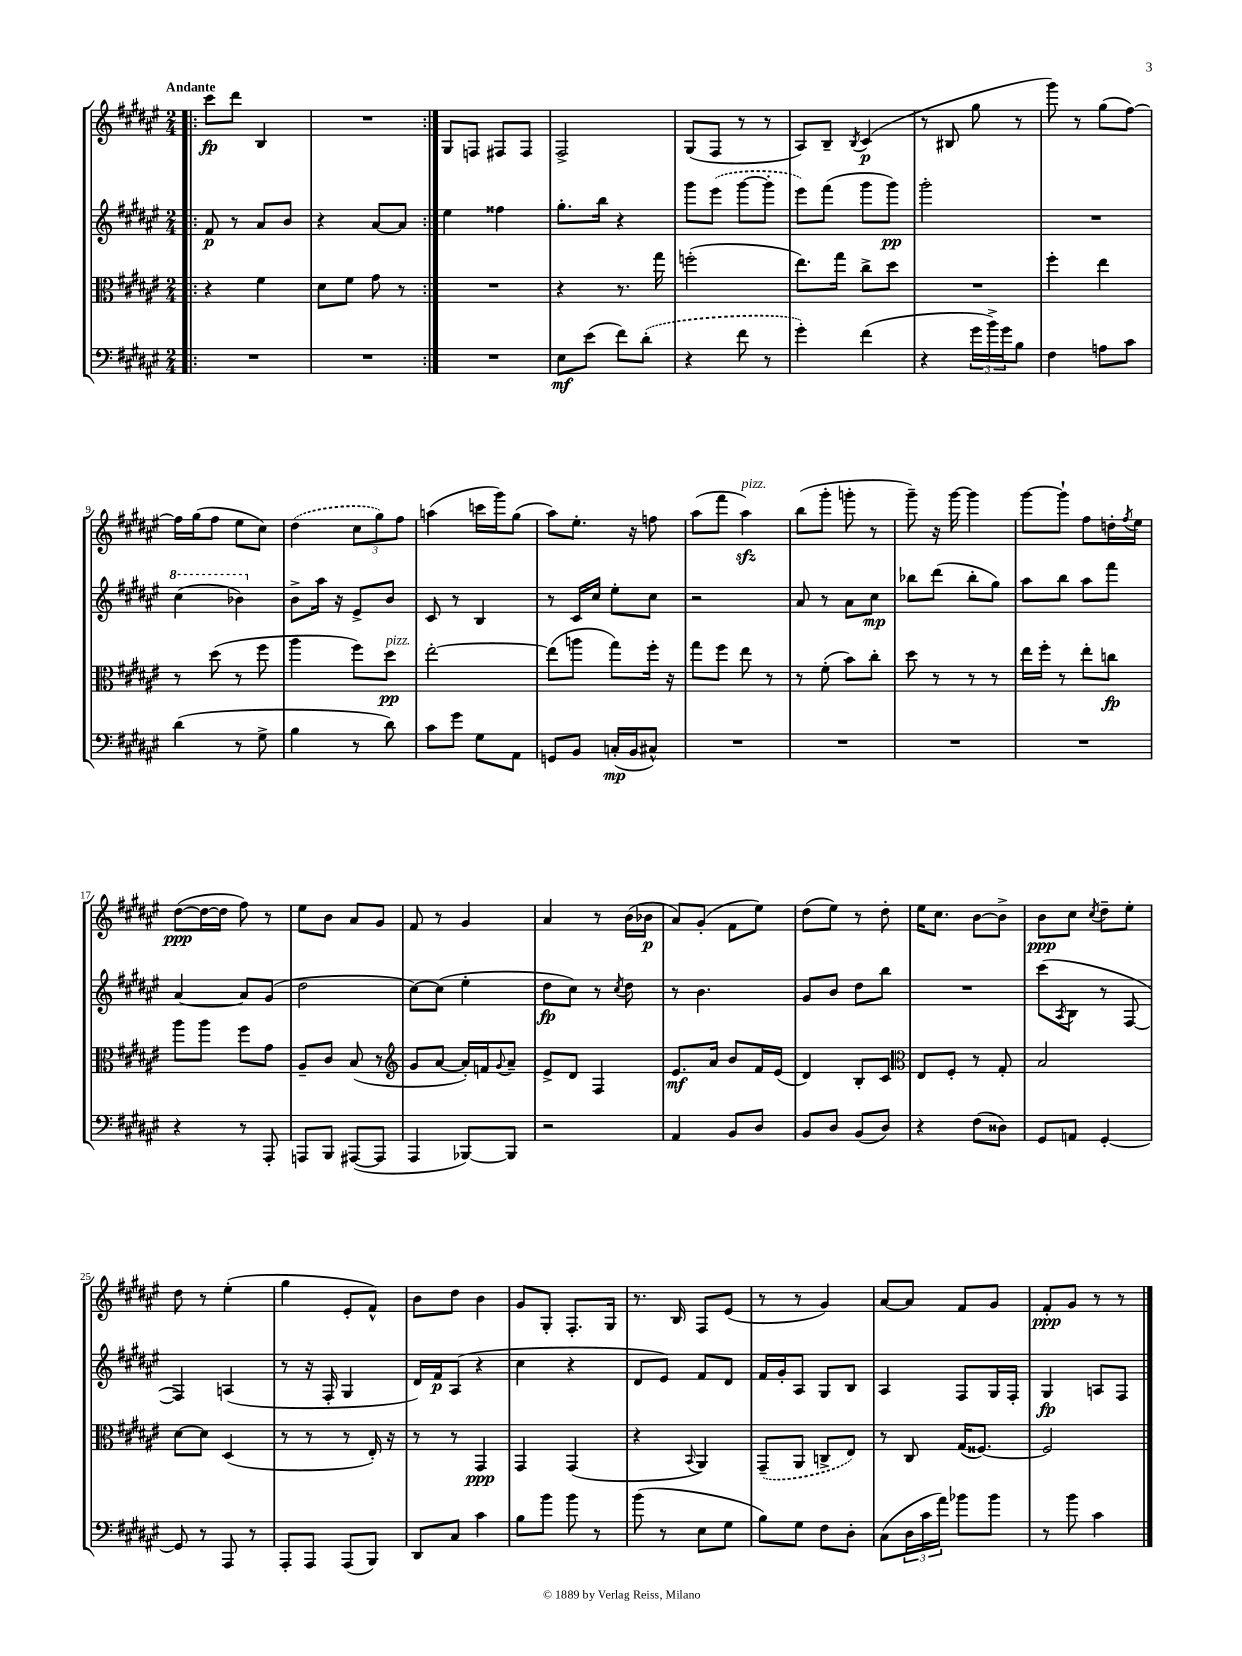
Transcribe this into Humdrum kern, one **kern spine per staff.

**kern	**dynam	**kern	**dynam	**kern	**dynam	**kern	**dynam
*part4	*part4	*part3	*part3	*part2	*part2	*part1	*part1
*staff4	*staff4	*staff3	*staff3	*staff2	*staff2	*staff1	*staff1
*clefF4	*	*clefC3	*	*clefG2	*	*clefG2	*
*k[f#c#g#d#a#e#]	*	*k[f#c#g#d#a#e#]	*	*k[f#c#g#d#a#e#]	*	*k[f#c#g#d#a#e#]	*
*M2/4	*	*M2/4	*	*M2/4	*	*M2/4	*
=1!|:	=1!|:	=1!|:	=1!|:	=1!|:	=1!|:	=1!|:	=1!|:
!	!	!	!	!	!	!LO:TX:a:B:t=Andante	!
2r	.	4r	.	8f#/	p	8ccc#\L	fp
.	.	.	.	8r	.	8ddd#\J	.
.	.	4f#\	.	8a#/L	.	4B/	.
.	.	.	.	8b/J	.	.	.
=2	=2	=2	=2	=2	=2	=2	=2
2r	.	8d#\L	.	4r	.	2r	.
.	.	8f#\J	.	.	.	.	.
.	.	8g#\	.	[8a#/L	.	.	.
.	.	8r	.	8a#/J]	.	.	.
=3:|!	=3:|!	=3:|!	=3:|!	=3:|!	=3:|!	=3:|!	=3:|!
2r	.	2r	.	4ee#\	.	8G#/L	.
.	.	.	.	.	.	8Fn/J	.
.	.	.	.	4ff##X\	.	8F#X/L	.
.	.	.	.	.	.	8F#/J	.
=4	=4	=4	=4	=4	=4	=4	=4
8E#\L	mf	4r	.	8.gg#'\L	.	2F#^/	.
(8e#\J	.	.	.	.	.	.	.
.	.	.	.	16bb\Jk	.	.	.
8f#\L)	.	8.r	.	4r	.	.	.
(8d#'\J	.	.	.	.	.	.	.
.	.	16gg#\	.	.	.	.	.
=5	=5	=5	=5	=5	=5	=5	=5
4r	.	(2ffn'\	.	8ggg#\L	.	(8G#/L	.
.	.	.	.	(8eee#\J	.	8F#/J	.
8f#\	.	.	.	[8ggg#\L	.	8r	.
8r	.	.	.	8ggg#'\J]	.	8r	.
=6	=6	=6	=6	=6	=6	=6	=6
4g#'\)	.	8.ee#\L)	.	8eee#\L)	.	8A#/L)	.
.	.	.	.	(8fff#\J	.	8B~/J	.
.	.	16gg#\Jk	.	.	.	.	.
.	.	.	.	.	.	8qB/	.
(4f#\	.	8cc#^\L	.	8ggg#\L	.	(4c#/	p
.	.	8dd#\J	.	8ggg#\J)	pp	.	.
=7	=7	=7	=7	=7	=7	=7	=7
4r	.	2r	.	2ggg#'\	.	8r	.
.	.	.	.	.	.	8B#X/	.
24g#\LL	.	.	.	.	.	8gg#\	.
24b^\)	.	.	.	.	.	.	.
24g#\J	.	.	.	.	.	.	.
8B\J	.	.	.	.	.	8r	.
=8	=8	=8	=8	=8	=8	=8	=8
4F#\	.	4ff#'\	.	2r	.	8ggg#\)	.
.	.	.	.	.	.	8r	.
8An\L	.	4ee#\	.	.	.	(8gg#\L	.
8c#\J	.	.	.	.	.	[8ff#\J)	.
!!LO:LB:g=z
=9	=9	=9	=9	=9	=9	=9	=9
*	*	*	*	*8va	*	*	*
(4d#\	.	8r	.	(4ccc#\	.	16ff#\LL]	.
.	.	.	.	.	.	(16gg#\J	.
.	.	(8dd#\	.	.	.	8ff#\J	.
8r	.	8r	.	4bb-X\)	.	8ee#\L	.
8G#^\	.	8ff#\	.	.	.	8cc#\J)	.
=10	=10	=10	=10	=10	=10	=10	=10
*	*	*	*	*X8va	*	*	*
4B\	.	4aa#\	.	8b^\L	.	(4dd#\	.
.	.	.	.	16aa#\Jk	.	.	.
.	.	.	.	16r	.	.	.
8r	.	8ff#\L)	.	8e#^/L	.	12cc#\L	.
.	.	.	.	.	.	12gg#\)	.
!	!	!LO:TX:a:i:t=pizz.	!	!	!	!	!
8d#\)	.	8dd#\J	pp	8b/J	.	.	.
.	.	.	.	.	.	12ff#\J	.
=11	=11	=11	=11	=11	=11	=11	=11
8c#\L	.	[2ee#'\	.	8c#/	.	(4aan\	.
8g#\J	.	.	.	8r	.	.	.
8G#\L	.	.	.	4B/	.	16cccn\LL	.
.	.	.	.	.	.	16ggg#\J)	.
8AA#\J	.	.	.	.	.	(8gg#\J	.
=12	=12	=12	=12	=12	=12	=12	=12
8GGn/L	.	(8ee#\L]	.	8r	.	8aa#\L)	.
8BB/J	.	8aan\J	.	16c#/LL	.	8.ee#'\J	.
.	.	.	.	16cc#/JJ	.	.	.
(16Cn'/LL	mp	8gg#\L)	.	8ee#'\L	.	.	.
16BB/J	.	.	.	.	.	16r	.
8C#X^^/J)	.	16ff#'\Jk	.	8cc#\J	.	8ffn\	.
.	.	16r	.	.	.	.	.
=13	=13	=13	=13	=13	=13	=13	=13
2r	.	8gg#\L	.	2r	.	(8aa#\L	.
.	.	8ff#\J	.	.	.	8fff#\J	.
!	!	!	!	!	!	!LO:TX:a:i:t=pizz.	!
.	.	8ee#\	.	.	.	4aa#zz\)	.
.	.	8r	.	.	.	.	.
=14	=14	=14	=14	=14	=14	=14	=14
2r	.	8r	.	8a#/	.	(8bb\L	.
.	.	(8f#'\	.	8r	.	8ggg#'\J	.
.	.	8b\L)	.	8a#\L	.	8gggn'\	.
.	.	8cc#'\J	.	8cc#\J	mp	8r	.
=15	=15	=15	=15	=15	=15	=15	=15
2r	.	8dd#\	.	8bb-X\L	.	8ggg#~\)	.
.	.	8r	.	(8ddd#\J	.	16r	.
.	.	.	.	.	.	[16ggg#\	.
.	.	8r	.	8bb-'\L	.	4ggg#\]	.
.	.	8r	.	8gg#\J)	.	.	.
=16	=16	=16	=16	=16	=16	=16	=16
2r	.	16ee#\LL	.	8aa#\L	.	[8ggg#\L	.
.	.	16ff#'\JJ	.	.	.	.	.
.	.	8r	.	8bb\J	.	8ggg#`\J]	.
.	.	8ee#'\L	.	8aa#\L	.	8ff#\L	.
.	.	8ccn\J	fp	8fff#\J	.	16ddn'\L	.
.	.	.	.	.	.	8qff#/	.
.	.	.	.	.	.	16ee#\JJ	.
!!LO:LB:g=z
=17	=17	=17	=17	=17	=17	=17	=17
4r	.	8aa#\L	.	[4a#/	.	([8dd#\L	ppp
.	.	8aa#\J	.	.	.	16dd#\L_	.
.	.	.	.	.	.	16dd#\JJ]	.
8r	.	8ff#\L	.	8a#/L]	.	8ff#\)	.
8AAA#'/	.	8g#\J	.	(8g#/J	.	8r	.
=18	=18	=18	=18	=18	=18	=18	=18
8AAAn/L	.	8A#~/L	.	2dd#\	.	8ee#\L	.
8BBB/J	.	8c#/J	.	.	.	8b\J	.
([8AAA#X/L	.	(8B/	.	.	.	8a#/L	.
8AAA#/J]	.	8r	.	.	.	8g#/J	.
=19	=19	=19	=19	=19	=19	=19	=19
*	*	*clefG2	*	*	*	*	*
4AAA#/	.	8g#/L	.	[8cc#\L)	.	8f#/	.
.	.	[8a#/J	.	(8cc#\J]	.	8r	.
[8BBB-X/L)	.	16a#'/LL])	.	4ee#'\	.	4g#/	.
.	.	16fn/J	.	.	.	.	.
.	.	8qqg#/	.	.	.	.	.
8BBB-/J]	.	8a#~/J	.	.	.	.	.
=20	=20	=20	=20	=20	=20	=20	=20
2r	.	8e#^/L	.	8dd#\L	fp	4a#/	.
.	.	8d#/J	.	8cc#\J)	.	.	.
.	.	4F#/	.	8r	.	8r	.
.	.	.	.	8qcc#/	.	.	.
.	.	.	.	8dd#\	.	(16b\LL	.
.	.	.	.	.	.	16b-X\JJ	p
=21	=21	=21	=21	=21	=21	=21	=21
4AA#/	.	8.e#/L	mf	8r	.	8a#/L)	.
.	.	.	.	4.b\	.	(8g#'/J	.
.	.	16a#/Jk	.	.	.	.	.
8BB/L	.	8b/L	.	.	.	8f#\L	.
8D#/J	.	16f#/L	.	.	.	8ee#\J)	.
.	.	(16e#/JJ	.	.	.	.	.
=22	=22	=22	=22	=22	=22	=22	=22
8BB/L	.	4d#/)	.	8g#/L	.	(8dd#\L	.
8D#/J	.	.	.	8b/J	.	8ee#\J)	.
(8BB/L	.	8B'/L	.	8dd#\L	.	8r	.
8D#/J)	.	8c#/J	.	8bb\J	.	8dd#'\	.
=23	=23	=23	=23	=23	=23	=23	=23
*	*	*clefC3	*	*	*	*	*
4r	.	8E#/L	.	2r	.	16ee#\KL	.
.	.	.	.	.	.	8.cc#\J	.
.	.	8F#'/J	.	.	.	.	.
(8F#\L	.	8r	.	.	.	[8b\L	.
8D##X\J)	.	8G#'/	.	.	.	8b^\J]	.
=24	=24	=24	=24	=24	=24	=24	=24
8GG#/L	.	2B/	.	(8ccc#\L	.	8b\L	ppp
.	.	.	.	8qA#/	.	.	.
8AAn/J	.	.	.	8B\J	.	8cc#\J	.
.	.	.	.	.	.	8qcc#/	.
[4GG#'/	.	.	.	8r	.	8dd#~\L	.
.	.	.	.	[8F#/	.	8ee#'\J	.
!!LO:LB:g=z
=25	=25	=25	=25	=25	=25	=25	=25
8GG#/]	.	[8d#\L	.	4F#/])	.	8dd#\	.
8r	.	8d#\J]	.	.	.	8r	.
8AAA#/	.	(4D#/	.	(4An/	.	(4ee#'\	.
8r	.	.	.	.	.	.	.
=26	=26	=26	=26	=26	=26	=26	=26
8AAA#'/L	.	8r	.	8r	.	4gg#\	.
8AAA#/J	.	8r	.	16r	.	.	.
.	.	.	.	16F#'/	.	.	.
(8AAA#/L	.	8r	.	4G#/	.	8e#'/L	.
8BBB/J)	.	16E#'/)	.	.	.	8f#^^/J)	.
.	.	16r	.	.	.	.	.
=27	=27	=27	=27	=27	=27	=27	=27
8DD#/L	.	8r	.	16d#/LL)	.	8b\L	.
.	.	.	.	16f#/J	p	.	.
8C#/J	.	8r	.	(8A#/J	.	8dd#\J	.
4c#\	.	4GG#/	ppp	4r	.	4b\	.
=28	=28	=28	=28	=28	=28	=28	=28
8B\L	.	4GG#/	.	4cc#\	.	8g#/L	.
8b\J	.	.	.	.	.	8G#'/J	.
8b\	.	(4GG#/	.	4r	.	8.F#'/L	.
8r	.	.	.	.	.	.	.
.	.	.	.	.	.	16G#/Jk	.
=29	=29	=29	=29	=29	=29	=29	=29
(8b\	.	4r	.	8d#/L	.	8.r	.
8r	.	.	.	8e#/J)	.	.	.
.	.	.	.	.	.	16B/	.
.	.	8qqBB/	.	.	.	.	.
8E#\L	.	4AA#/)	.	8f#/L	.	8F#/L	.
8G#\J	.	.	.	8d#/J	.	(8e#/J	.
=30	=30	=30	=30	=30	=30	=30	=30
8B\L)	.	(8GG#~/L	.	16f#/LL	.	8r	.
.	.	.	.	16g#'/J	.	.	.
8G#\J	.	8AA#/J	.	8A#/J	.	8r	.
8F#\L	.	8Cn^/L	.	8G#/L	.	4g#/)	.
8D#'\J	.	8E#/J)	.	8B/J	.	.	.
=31	=31	=31	=31	=31	=31	=31	=31
(8C#\L	.	8r	.	4A#/	.	[8a#/L	.
24D#\L	.	8C#/	.	.	.	8a#/J]	.
24c#\	.	.	.	.	.	.	.
24a#\JJ)	.	.	.	.	.	.	.
8b-X\L	.	(16G#/KL	.	8F#/L	.	8f#/L	.
.	.	[8.F##X/J)	.	.	.	.	.
8b-\J	.	.	.	16G#/L	.	8g#/J	.
.	.	.	.	16F#'/JJ	.	.	.
=32	=32	=32	=32	=32	=32	=32	=32
8r	.	2F##/]	.	4G#/	fp	8f#'/L	ppp
8b\	.	.	.	.	.	8g#/J	.
4c#\	.	.	.	8An/L	.	8r	.
.	.	.	.	8F#/J	.	8r	.
==	==	==	==	==	==	==	==
*-	*-	*-	*-	*-	*-	*-	*-
